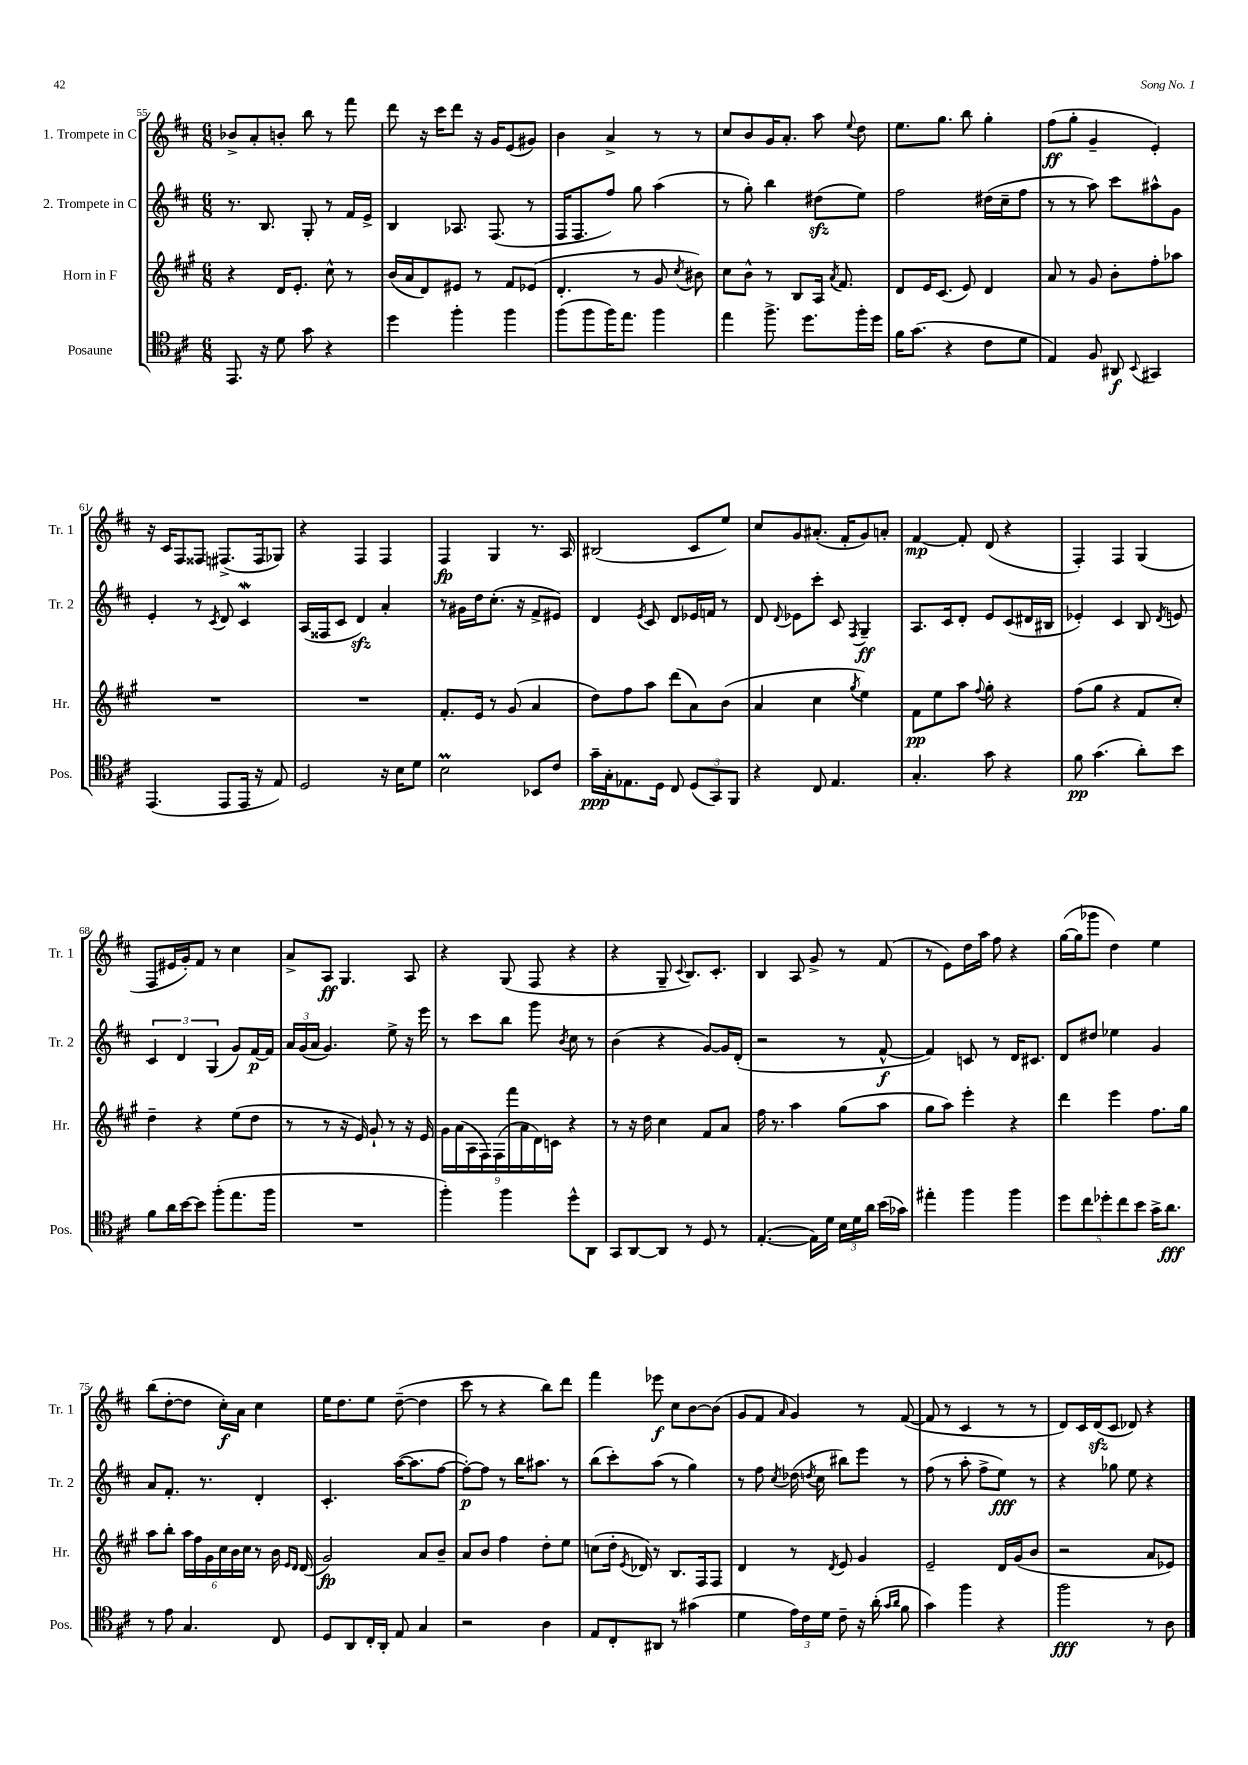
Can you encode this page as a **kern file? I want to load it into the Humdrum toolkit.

**kern	**dynam	**kern	**dynam	**kern	**dynam	**kern	**dynam
*part4	*part4	*part3	*part3	*part2	*part2	*part1	*part1
*staff4	*staff4	*staff3	*staff3	*staff2	*staff2	*staff1	*staff1
*I"Posaune	*	*I"Horn in F	*	*I"2. Trompete in C	*	*I"1. Trompete in C	*
*I'Pos.	*	*I'Hr.	*	*I'Tr. 2	*	*I'Tr. 1	*
*clefC4	*	*clefG2	*	*clefG2	*	*clefG2	*
*k[f#c#]	*	*k[f#c#g#]	*	*k[f#c#]	*	*k[f#c#]	*
*M6/8	*	*M6/8	*	*M6/8	*	*M6/8	*
=55	=55	=55	=55	=55	=55	=55	=55
8.EE/	.	4r	.	8.r	.	8b-X^/L	.
.	.	.	.	.	.	8a'/	.
16r	.	.	.	8.B/	.	.	.
8d\	.	16d/KL	.	.	.	8bn'/J	.
.	.	8.e'/J	.	.	.	.	.
8g\	.	.	.	8G'/	.	8bb\	.
4r	.	8cc#^^\	.	8r	.	8r	.
.	.	8r	.	16f#/LL	.	8fff#\	.
.	.	.	.	16e^/JJ	.	.	.
=56	=56	=56	=56	=56	=56	=56	=56
4dd\	.	(16b/LL	.	4B/	.	8ddd\	.
.	.	16a/J	.	.	.	.	.
.	.	8d/)	.	.	.	16r	.
.	.	.	.	.	.	16ccc#\KL	.
4ff#'\	.	8e#X/J	.	8.A-X/	.	8ddd\J	.
.	.	8r	.	.	.	16r	.
.	.	.	.	(8.F#/	.	16g/KL	.
4ff#\	.	8f#/L	.	.	.	(8e/	.
.	.	(8e-X/J	.	8r	.	8g#X/J)	.
=57	=57	=57	=57	=57	=57	=57	=57
(8ff#\L	.	4.d'/	.	16F#/KL	.	4b\	.
.	.	.	.	8.F#/	.	.	.
8ff#\	.	.	.	.	.	.	.
16ff#\K)	.	.	.	8ff#/J)	.	4a^/	.
8.ee\J	.	.	.	.	.	.	.
.	.	8r	.	8gg\	.	.	.
4ff#\	.	8g#/	.	(4aa\	.	8r	.
.	.	8qcc#/	.	.	.	.	.
.	.	8b#X\)	.	.	.	8r	.
=58	=58	=58	=58	=58	=58	=58	=58
4ee\	.	8cc#\L	.	8r	.	8cc#/L	.
.	.	8b^^\J	.	8gg'\)	.	8b/	.
8.ff#^\	.	8r	.	4bb\	.	16g/K	.
.	.	.	.	.	.	8.a'/J	.
.	.	8B/L	.	.	.	.	.
8.dd\L	.	.	.	.	.	.	.
.	.	16A/Jk	.	(8dd#Xzz\L	.	8aa\	.
.	.	8qa/	.	.	.	.	.
.	.	8.f#/	.	.	.	.	.
.	.	.	.	.	.	8qqee/	.
16ff#'\L	.	.	.	8ee\J)	.	8dd\	.
16dd\JJ	.	.	.	.	.	.	.
=59	=59	=59	=59	=59	=59	=59	=59
16f#\KL	.	8d/L	.	2ff#\	.	8.ee\L	.
(8.g\J	.	.	.	.	.	.	.
.	.	16e/K	.	.	.	.	.
.	.	(8.c#/J	.	.	.	8.gg\J	.
4r	.	.	.	.	.	.	.
.	.	8e/)	.	.	.	8bb\	.
8c#\L	.	4d/	.	(16dd#X\LL	.	4gg'\	.
.	.	.	.	16cc#~\J	.	.	.
8d\J	.	.	.	8ff#\J	.	.	.
=60	=60	=60	=60	=60	=60	=60	=60
4E/)	.	8a/	.	8r	.	(8ff#\L	ff
.	.	8r	.	8r	.	8gg'\J	.
8F#/	.	8g#/	.	8aa\)	.	4g~/	.
8AA#X/	f	8b'\L	.	8ccc#\L	.	.	.
8qqBB/	.	.	.	.	.	.	.
4GG#X/	.	8ff#'\	.	8aa#X^^\	.	4e'/)	.
.	.	8aa-X\J	.	8g\J	.	.	.
!!LO:LB:g=z
=61	=61	=61	=61	=61	=61	=61	=61
(4.EE/	.	2.r	.	4e'/	.	16r	.
.	.	.	.	.	.	16c#/KL	.
.	.	.	.	.	.	8F#/	.
.	.	.	.	8r	.	8F##X/J	.
.	.	.	.	8qc#/	.	.	.
8EE/L	.	.	.	8d/	.	(8.F#X^/L	.
16EE/Jk	.	.	.	4c#W/	.	.	.
16r	.	.	.	.	.	16F#/k	.
8E/)	.	.	.	.	.	8G-X/J)	.
=62	=62	=62	=62	=62	=62	=62	=62
2D/	.	2.r	.	(16A/LL	.	4r	.
.	.	.	.	16F##X/J	.	.	.
.	.	.	.	8c#/J	.	.	.
.	.	.	.	4dzz/)	.	4F#/	.
16r	.	.	.	4a'/	.	4F#/	.
16B\KL	.	.	.	.	.	.	.
8d\J	.	.	.	.	.	.	.
=63	=63	=63	=63	=63	=63	=63	=63
2BM\	.	8.f#'/L	.	8r	.	4F#/	fp
.	.	.	.	16g#X\LL	.	.	.
.	.	16e/Jk	.	16dd\J	.	.	.
.	.	8r	.	(8.cc#'\J	.	4G/	.
.	.	(8g#/	.	.	.	.	.
.	.	.	.	16r	.	.	.
8BB-X/L	.	4a/	.	8f#^/L	.	8.r	.
8c#/J	.	.	.	8e#X/J)	.	.	.
.	.	.	.	.	.	16A/	.
=64	=64	=64	=64	=64	=64	=64	=64
16g~\LL	ppp	8dd\L)	.	4d/	.	(2B#X/	.
16G'\J	.	.	.	.	.	.	.
8.E-X\	.	8ff#\	.	.	.	.	.
.	.	.	.	8qe/	.	.	.
.	.	8aa\J	.	8c#/	.	.	.
16D\Jk	.	.	.	.	.	.	.
8C#/	.	(8ddd\L	.	8d/L	.	.	.
(12D/L	.	8a\)	.	16e-X/L	.	8c#/L	.
.	.	.	.	16fn/JJ	.	.	.
12GG/)	.	.	.	.	.	.	.
.	.	(8b\J	.	8r	.	8ee/J)	.
12FF#/J	.	.	.	.	.	.	.
=65	=65	=65	=65	=65	=65	=65	=65
4r	.	4a/	.	8d/	.	8cc#/L	.
.	.	.	.	8qqd/	.	.	.
.	.	.	.	8e-X\L	.	8g/	.
8C#/	.	4cc#\	.	8ccc#'\J	.	(8.a#X'/J	.
4.E/	.	.	.	8c#/	.	.	.
.	.	.	.	.	.	16f#'/KL	.
.	.	8qgg#/	.	8qF#/	.	.	.
.	.	4ee\)	.	4G~/	ff	8g/)	.
.	.	.	.	.	.	8an'/J	.
=66	=66	=66	=66	=66	=66	=66	=66
4.G'/	.	8f#\L	pp	8.A/L	.	[4f#/	mp
.	.	8ee\	.	.	.	.	.
.	.	.	.	16c#/k	.	.	.
.	.	8aa\J	.	8d'/J	.	8f#'/]	.
.	.	8qqff#/	.	.	.	.	.
8g\	.	8gg#'\	.	8e/L	.	(8d/	.
4r	.	4r	.	(8c#/	.	4r	.
.	.	.	.	16d#X/L	.	.	.
.	.	.	.	16B#X/JJ	.	.	.
=67	=67	=67	=67	=67	=67	=67	=67
8f#\	pp	(8ff#\L	.	4e-X'/)	.	4F#'/)	.
(4.g\	.	8gg#\J	.	.	.	.	.
.	.	4r	.	4c#/	.	4F#/	.
8a'\L)	.	8f#/L	.	8B/	.	(4G/	.
.	.	.	.	8qd/	.	.	.
8b\J	.	8cc#'/J)	.	8en/	.	.	.
!!LO:LB:g=z
=68	=68	=68	=68	=68	=68	=68	=68
8f#\L	.	4dd~\	.	6c#/	.	8F#/L	.
16a\L	.	.	.	.	.	16e#X/L	.
.	.	.	.	6d/	.	.	.
[16b\J	.	.	.	.	.	16g'/J)	.
8b\J]	.	4r	.	.	.	8f#/J	.
.	.	.	.	(6G/	.	.	.
(8ff#'\L	.	.	.	.	.	8r	.
8.ee\	.	(8ee\L	.	8g/L)	.	4cc#\	.
.	.	8dd\J	.	[16f#/L	p	.	.
16ff#\Jk	.	.	.	16f#/JJ]	.	.	.
=69	=69	=69	=69	=69	=69	=69	=69
2.r	.	8r	.	24a/LL	.	8a^/L	.
.	.	.	.	(24g/	.	.	.
.	.	.	.	24a/JJ	.	.	.
.	.	8r	.	4.g/)	.	8A/J	ff
.	.	16r	.	.	.	4.G/	.
.	.	16e/)	.	.	.	.	.
.	.	8g#`/	.	.	.	.	.
.	.	8r	.	8ee^\	.	.	.
.	.	16r	.	16r	.	8A/	.
.	.	16e/	.	16eee\	.	.	.
=70	=70	=70	=70	=70	=70	=70	=70
4ff#'\)	.	18g#\LL	.	8r	.	4r	.
.	.	(18a\	.	.	.	.	.
.	.	18A\	.	.	.	.	.
.	.	.	.	8ccc#\L	.	.	.
.	.	18F#\)	.	.	.	.	.
.	.	(18F#\	.	.	.	.	.
4ff#\	.	.	.	8bb\J	.	(8G/	.
.	.	18fff#\	.	.	.	.	.
.	.	18a\	.	.	.	.	.
.	.	.	.	8ggg\	.	8F#/	.
.	.	18d\)	.	.	.	.	.
.	.	18cn\JJ	.	.	.	.	.
.	.	.	.	8qb/	.	.	.
8dd^^\L	.	4r	.	8cc#\	.	4r	.
8AA\J	.	.	.	8r	.	.	.
=71	=71	=71	=71	=71	=71	=71	=71
8GG/L	.	8r	.	(4b\	.	4r	.
[8AA/	.	16r	.	.	.	.	.
.	.	16dd\	.	.	.	.	.
8AA/J]	.	4cc#\	.	4r	.	8G~/	.
.	.	.	.	.	.	8qqc#/	.
8r	.	.	.	.	.	8.B/L)	.
8D/	.	8f#/L	.	[8g/L)	.	.	.
.	.	.	.	.	.	8.c#'/J	.
8r	.	8a/J	.	16g/L]	.	.	.
.	.	.	.	(16d'/JJ	.	.	.
=72	=72	=72	=72	=72	=72	=72	=72
([4.E'/	.	16ff#\	.	2r	.	4B/	.
.	.	8.r	.	.	.	.	.
.	.	4aa\	.	.	.	8A/	.
16E\LL])	.	.	.	.	.	8g^/	.
16d\JJ	.	.	.	.	.	.	.
24B\LL	.	(8gg#\L	.	8r	.	8r	.
24d\	.	.	.	.	.	.	.
24a\JJ	.	.	.	.	.	.	.
(16b\LL	.	8aa\J	.	[8f#^^/	f	(8f#/	.
16g-X\JJ)	.	.	.	.	.	.	.
=73	=73	=73	=73	=73	=73	=73	=73
4ee#X'\	.	8gg#\L	.	4f#/])	.	8r	.
.	.	8aa\J)	.	.	.	8e\L)	.
4ff#\	.	4eee'\	.	8cn/	.	16dd\L	.
.	.	.	.	.	.	16aa\JJ	.
.	.	.	.	8r	.	8ff#\	.
4ff#\	.	4r	.	16d/KL	.	4r	.
.	.	.	.	8.c#X/J	.	.	.
=74	=74	=74	=74	=74	=74	=74	=74
10dd\L	.	4ddd\	.	8d/L	.	([16gg\LL	.
.	.	.	.	.	.	16gg\J]	.
10cc#\	.	.	.	.	.	.	.
.	.	.	.	8dd#X/J	.	8ggg-X\J	.
10dd-X'\	.	.	.	.	.	.	.
.	.	4eee\	.	4ee-X\	.	4dd\)	.
10cc#\	.	.	.	.	.	.	.
10b\J	.	.	.	.	.	.	.
16g^\KL	.	8.ff#\L	.	4g/	.	4ee\	.
8.a\J	fff	.	.	.	.	.	.
.	.	16gg#\Jk	.	.	.	.	.
!!LO:LB:g=z
=75	=75	=75	=75	=75	=75	=75	=75
8r	.	8aa\L	.	8a/L	.	(8bb\L	.
8e\	.	8bb'\J	.	8.f#'/J	.	[8dd'\	.
4.G/	.	24aa\LL	.	.	.	8dd\J]	.
.	.	24ff#\	.	.	.	.	.
.	.	.	.	8.r	.	.	.
.	.	24g#\	.	.	.	.	.
.	.	24cc#\	.	.	.	16cc#'\LL)	f
.	.	24b\	.	.	.	.	.
.	.	.	.	.	.	16a\JJ	.
.	.	24cc#\JJ	.	.	.	.	.
.	.	8r	.	4d'/	.	4cc#\	.
8C#/	.	16b\	.	.	.	.	.
.	.	16qqe/LL	.	.	.	.	.
.	.	16qqd/JJ	.	.	.	.	.
.	.	(16d/	.	.	.	.	.
=76	=76	=76	=76	=76	=76	=76	=76
8D/L	.	2g#/)	fp	4.c#'/	.	16ee\KL	.
.	.	.	.	.	.	8.dd\	.
8AA/	.	.	.	.	.	.	.
16C#'/L	.	.	.	.	.	8ee\J	.
16AA'/JJ	.	.	.	.	.	.	.
8E/	.	.	.	([16aa\KL	.	([8dd~\	.
.	.	.	.	8.aa\]	.	.	.
4G/	.	8a/L	.	.	.	4dd\]	.
.	.	8b~/J	.	[8ff#\J	.	.	.
=77	=77	=77	=77	=77	=77	=77	=77
2r	.	8a/L	.	8ff#'\L_)	p	8ccc#\	.
.	.	8b/J	.	8ff#\J]	.	8r	.
.	.	4ff#\	.	8r	.	4r	.
.	.	.	.	16bb\KL	.	.	.
.	.	.	.	8.aa#X\J	.	.	.
4A\	.	8dd'\L	.	.	.	8bb\L)	.
.	.	8ee\J	.	8r	.	8ddd\J	.
=78	=78	=78	=78	=78	=78	=78	=78
8E/L	.	(8ccn\L	.	(8bb\L	.	4fff#\	.
8C#'/	.	16dd'\Jk	.	8ccc#'\)	.	.	.
.	.	8qe/	.	.	.	.	.
.	.	16d-X/)	.	.	.	.	.
8AA#X/J	.	8r	.	(8aa\J	.	8eee-X\	f
8r	.	8.B/L	.	8r	.	8cc#\L	.
(4g#X\	.	.	.	4gg\)	.	[8b\	.
.	.	16F#/k	.	.	.	.	.
.	.	8F#/J	.	.	.	(8b\J]	.
=79	=79	=79	=79	=79	=79	=79	=79
4d\	.	4d/	.	8r	.	8g/L	.
.	.	.	.	8ff#\	.	8f#/J	.
.	.	.	.	8qcc#/	.	16qqa/	.
24e\LL)	.	8r	.	(16dd-X\	.	4g/)	.
24c#\	.	.	.	.	.	.	.
.	.	.	.	8qddn/	.	.	.
.	.	.	.	16cc#\	.	.	.
24d\JJ	.	.	.	.	.	.	.
.	.	8qd/	.	.	.	.	.
8c#~\	.	8e/	.	8bb#X\L)	.	.	.
16r	.	4g#/	.	8eee\J	.	8r	.
(16a'\	.	.	.	.	.	.	.
16qqg/LL	.	.	.	.	.	.	.
16qqa/JJ	.	.	.	.	.	.	.
8f#\	.	.	.	8r	.	([8f#/	.
=80	=80	=80	=80	=80	=80	=80	=80
4g\)	.	2e~/	.	(8ff#\	.	8f#/]	.
.	.	.	.	8r	.	8r	.
4ff#\	.	.	.	8aa'\	.	4c#/	.
.	.	.	.	8ff#^\L	.	.	.
4r	.	16d/LL	.	8ee\J)	fff	8r	.
.	.	(16g#/J	.	.	.	.	.
.	.	8b/J	.	8r	.	8r	.
=81	=81	=81	=81	=81	=81	=81	=81
2ff#\	fff	2r	.	4r	.	8d/L)	.
.	.	.	.	.	.	16c#/L	.
.	.	.	.	.	.	(16dzz/J	.
.	.	.	.	8gg-X\	.	8c#/J	.
.	.	.	.	8ee\	.	8d-X/)	.
8r	.	8a/L	.	4r	.	4r	.
8A\	.	8e-X/J)	.	.	.	.	.
==	==	==	==	==	==	==	==
*-	*-	*-	*-	*-	*-	*-	*-
